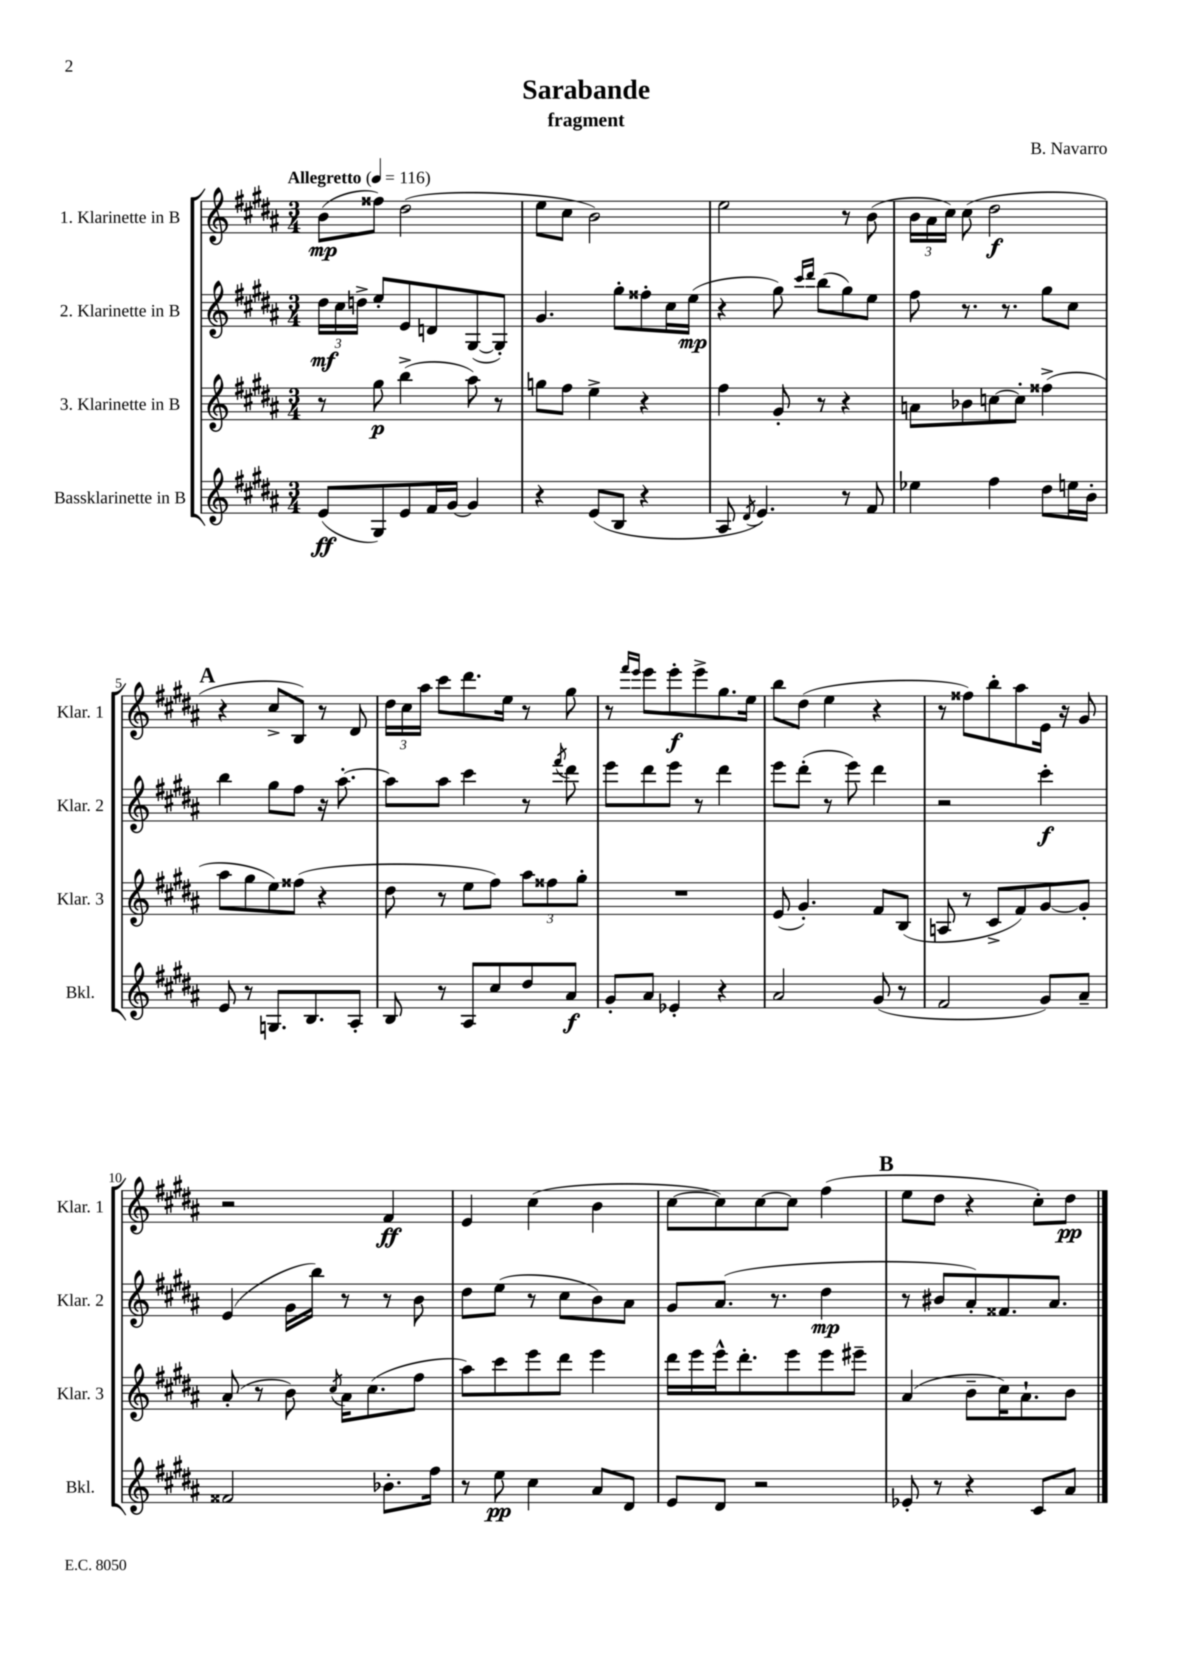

**kern	**kern	**kern	**kern
*staff4	*staff3	*staff2	*staff1
*clefG2	*clefG2	*clefG2	*clefG2
*k[f#c#g#d#a#]	*k[f#c#g#d#a#]	*k[f#c#g#d#a#]	*k[f#c#g#d#a#]
*M3/4	*M3/4	*M3/4	*M3/4
*MM116	*MM116	*MM116	*MM116
(8e	8r	24dd#	(8b
.	.	24cc#	.
.	.	24dd^	.
8G#)	8gg#	8ee'	8ff##)
8e	(4bb^	8e	(2dd#
16f#	.	8d	.
[16g#	.	.	.
4g#]	8aa#)	([8G#	.
.	8r	8G#'])	.
=	=	=	=
4r	8gg	4.g#	8ee
.	8ff#	.	8cc#
(8e	4ee^	.	2b)
8B	.	8gg#'	.
4r	4r	8ff##'	.
.	.	16cc#	.
.	.	(16ee	.
=	=	=	=
8A#	4ff#	4r	2ee
8qd#	.	.	.
4.e)	.	.	.
.	8g#'	8gg#)	.
.	.	16qqccc#	.
.	.	16qqddd#	.
.	8r	(8bb	.
8r	4r	8gg#)	8r
8f#	.	8ee	(8b
=	=	=	=
4ee-	8a	8ff#	24b
.	.	.	24a#
.	.	.	24cc#)
.	8b-	8.r	(8cc#
4ff#	[8cc	.	2dd#
.	.	8.r	.
.	8cc']	.	.
8dd#	(4ff##^	8gg#	.
16ee	.	8cc#	.
16b'	.	.	.
=	=	=	=
8e	8aa#	4bb	4r
8r	8gg#	.	.
8.G	8ee)	8gg#	8cc#^
.	(8ff##	8ff#	8B)
8.B	.	.	.
.	4r	16r	8r
.	.	[8.aa#'	.
8A#'	.	.	8d#
=	=	=	=
8B	8dd#	8aa#]	24dd#
.	.	.	24cc#
.	.	.	24aa#
8r	8r	8aa#	8ccc#
8A#	8ee	4ccc#	8.ddd#
8cc#	8ff#)	.	.
.	.	.	16ee
8dd#	12aa#	8r	8r
.	12ff##	.	.
.	.	8qfff#	.
8a#	.	8ddd#	8gg#
.	12gg#'	.	.
=	=	=	=
8g#'	2.r	8eee	8r
.	.	.	16qqfff#
.	.	.	16qqeee
8a#	.	8ddd#	8eee
4e-'	.	8eee	8eee'
.	.	8r	8eee^
4r	.	4ddd#	8.gg#
.	.	.	16ee
=	=	=	=
2a#	(8e	8eee	8bb
.	4.g#')	(8ddd#'	(8dd#
.	.	8r	4ee
.	.	8eee)	.
(8g#	8f#	4ddd#	4r
8r	(8B	.	.
=	=	=	=
2f#	8A	2r	8r
.	8r	.	8ff##)
.	8c#^	.	8bb'
.	8f#)	.	8aa#
8g#)	[8g#	4ccc#'	16e
.	.	.	16r
8a#~	8g#']	.	8g#
=	=	=	=
2f##	(8a#'	(4e	2r
.	8r	.	.
.	8b)	16g#	.
.	.	16bb)	.
.	8qcc#	.	.
.	16a#	8r	.
.	(8.cc#	.	.
8.b-'	.	8r	4f#
.	8ff#	8b	.
16ff#	.	.	.
=	=	=	=
8r	8aa#)	8dd#	4e
8ee	8ccc#	(8ee	.
4cc#	8eee	8r	(4cc#
.	8ddd#	8cc#	.
8a#	4eee	8b)	4b
8d#	.	8a#	.
=	=	=	=
8e	16ddd#	8g#	[8cc#
.	16eee	.	.
8d#	16eee^^	(8.a#	8cc#])
.	8.ddd#'	.	.
2r	.	.	[8cc#
.	.	8.r	.
.	8eee	.	8cc#]
.	8eee	4dd#	(4ff#
.	8eee#~	.	.
=	=	=	=
8e-'	(4a#	8r	8ee
8r	.	8b#	8dd#
4r	8b~	8a#')	4r
.	16cc#)	8.f##	.
.	8.a#`	.	.
8c#	.	.	8cc#')
.	.	8.a#	.
8a#	8b	.	8dd#
==	==	==	==
*-	*-	*-	*-
